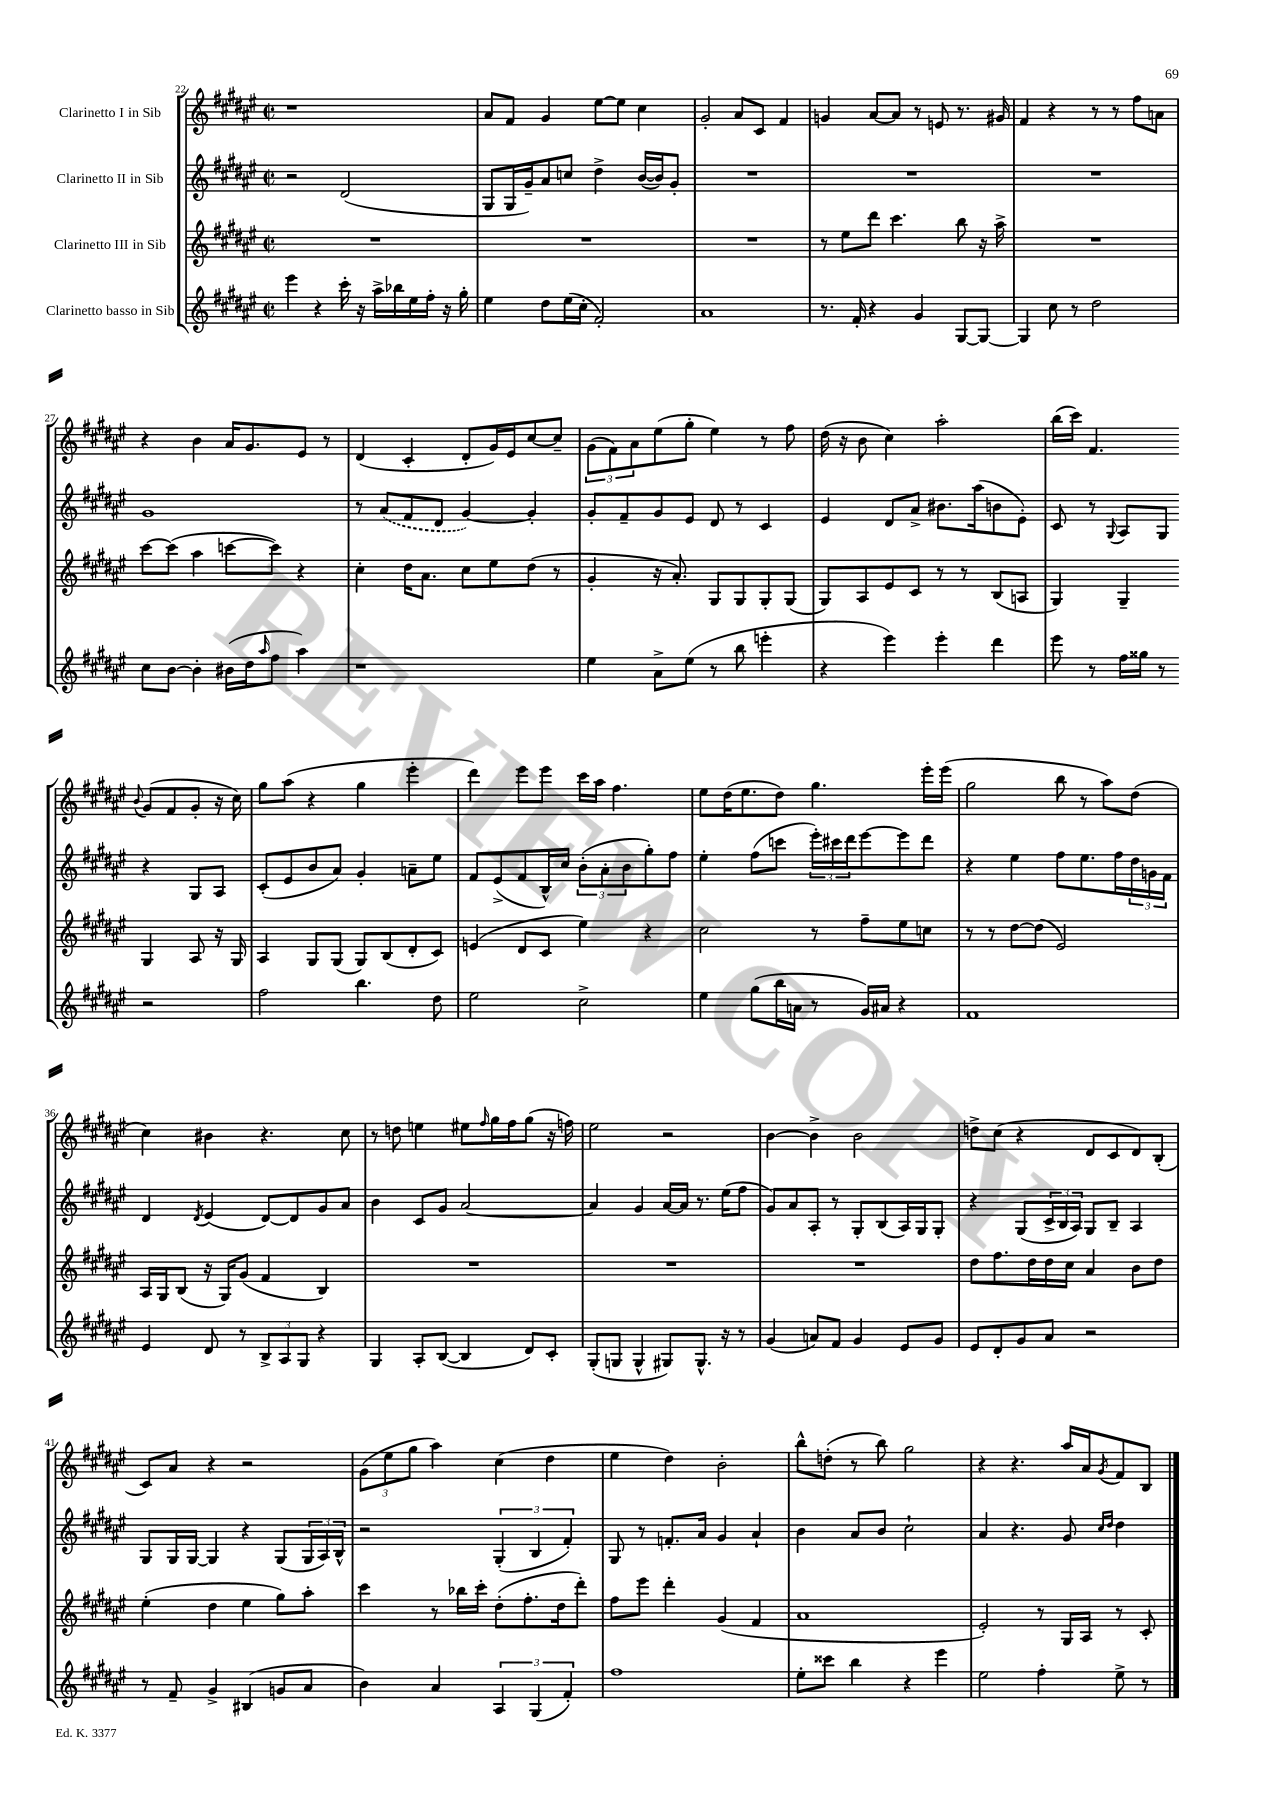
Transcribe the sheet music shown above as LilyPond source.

<<
\new StaffGroup <<
\new Staff = "s0" \with { instrumentName = "Clarinetto I in Sib" } {
    \clef treble \key fis \major \defaultTimeSignature \time 2/2
    r1 |
    ais'8 fis'8 gis'4 eis''8~ eis''8 cis''4 |
    gis'2-. ais'8 cis'8 fis'4 |
    g'4 ais'8~ ais'8 r8 e'8 r8. gis'16 |
    fis'4 r4 r8 r8 fis''8 a'8 |
    r4 b'4 ais'16 gis'8. eis'8 r8 |
    dis'4( cis'4-. dis'8-. gis'16) eis'16 cis''8~ cis''8-- |
    \tuplet 3/2 { gis'8( fis'8) ais'8 } eis''8( gis''8-. eis''4) r8 fis''8 |
    dis''16( r16 b'8 cis''4) ais''2-. |
    b''16( cis'''16) fis'4. \appoggiatura { b'8 } gis'8( fis'8 gis'8-. r16 cis''16) |
    gis''8 ais''8( r4 gis''4 eis'''4-. |
    dis'''4) eis'''8 eis'''8 cis'''16 ais''16 fis''4. |
    eis''8 dis''16( eis''8. dis''8) gis''4. eis'''16-. eis'''16( |
    gis''2 b''8 r8 ais''8) dis''8( |
    cis''4) bis'4 r4. cis''8 |
    r8 d''8 e''4 eis''8 \grace { fis''16 } gis''16 fis''16 gis''8( r16 f''16) |
    eis''2 r2 |
    b'4~ b'4-> b'2 |
    d''8-> cis''8( r4 dis'8 cis'8 dis'8) b8-.( |
    cis'8) ais'8 r4 r2 |
    \tuplet 3/2 { gis'8( eis''8 gis''8 } ais''4) cis''4( dis''4 |
    eis''4 dis''4) b'2-. |
    b''8-^ d''8-.( r8 b''8) gis''2 |
    r4 r4. ais''16 ais'16 \acciaccatura { gis'8 } fis'8 b8 \bar "|." |
}
\new Staff = "s1" \with { instrumentName = "Clarinetto II in Sib" } {
    \clef treble \key fis \major \defaultTimeSignature \time 2/2
    r2 dis'2( |
    gis8 gis16 gis'16--) ais'8 c''8 dis''4-> b'16~( b'16) gis'8-. |
    R1 |
    R1 |
    R1 |
    gis'1 |
    r8 \once \slurDashed ais'8( fis'8 dis'8 gis'4~) gis'4-. |
    gis'8-. fis'8-- gis'8 eis'8 dis'8 r8 cis'4 |
    eis'4 dis'8 ais'8-> bis'8. ais''16( b'8 eis'8-.) |
    cis'8 r8 \appoggiatura { gis8 } ais8 gis8 r4 gis8 ais8 |
    cis'8-.( eis'8 b'8 ais'8) gis'4-. a'8-- eis''8 |
    fis'8 eis'8->( fis'8 b16-^) cis''16 \tuplet 3/2 { b'8-.( ais'8-. b'8 } gis''8-.) fis''8 |
    eis''4-. fis''8( c'''8 \tuplet 3/2 { eis'''16-.) cis'''16 dis'''16 } eis'''8~ eis'''8 dis'''8 |
    r4 eis''4 fis''8 eis''8. fis''16 \tuplet 3/2 { dis''16 g'16 fis'16 } |
    dis'4 \acciaccatura { dis'8 } eis'4( dis'8~) dis'8 gis'8 ais'8 |
    b'4 cis'8 gis'8 ais'2~ |
    ais'4 gis'4 ais'16~ ais'16 r8. eis''16( fis''8 |
    gis'8) ais'8 ais8-. r8 gis8-. b8( ais16) gis16 gis8-. |
    r4 gis8( \tuplet 3/2 { cis'16-> b16 ais16) } gis8 b8-- ais4 |
    gis8 gis16 gis16~ gis4 r4 gis8( \tuplet 3/2 { gis16 ais16) b16-^ } |
    r2 \tuplet 3/2 { gis4-.( b4 fis'4-.) } |
    gis8 r8 f'8.-. ais'16 gis'4 ais'4-! |
    b'4 ais'8 b'8 cis''2-! |
    ais'4 r4. gis'8 \grace { cis''16 dis''16 } dis''4 \bar "|." |
}
\new Staff = "s2" \with { instrumentName = "Clarinetto III in Sib" } {
    \clef treble \key fis \major \defaultTimeSignature \time 2/2
    R1 |
    R1 |
    R1 |
    r8 eis''8 dis'''8 cis'''4. b''8 r16 ais''16-> |
    R1 |
    cis'''8~ cis'''8( ais''4 c'''8~ c'''8) r4 |
    cis''4-. dis''16 ais'8. cis''8 eis''8 dis''8( r8 |
    gis'4-. r16 ais'8.-.) gis8 gis8 gis8-. gis8( |
    gis8) ais8 eis'8 cis'8 r8 r8 b8( a8 |
    gis4) gis4-- gis4 ais8 r16 gis16 |
    ais4 gis8 gis8( gis8) b8( dis'8-. cis'8) |
    e'4( dis'8 cis'8 eis''4) r4 |
    cis''2 r8 fis''8-- eis''8 c''8 |
    r8 r8 dis''8~ dis''8( eis'2) |
    ais16 gis16 b8( r16 gis16) gis'8( fis'4 b4) |
    R1 |
    R1 |
    R1 |
    dis''8 fis''8. dis''16 dis''16 cis''16 ais'4 b'8 dis''8 |
    eis''4-.( dis''4 eis''4 gis''8) ais''8-. |
    cis'''4 r8 bes''16 cis'''16-. dis''8-.( fis''8.-. dis''16 dis'''8-.) |
    fis''8 eis'''8 dis'''4-. gis'4( fis'4 |
    ais'1 |
    eis'2-.) r8 gis16 ais16 r8 cis'8-. \bar "|." |
}
\new Staff = "s3" \with { instrumentName = "Clarinetto basso in Sib" } {
    \clef treble \key fis \major \defaultTimeSignature \time 2/2
    eis'''4 r4 cis'''16-. r16 ais''16-> bes''16 eis''16 fis''16-. r16 gis''16-. |
    eis''4 dis''8 eis''16( cis''16-. fis'2-.) |
    ais'1 |
    r8. fis'16-. r4 gis'4 gis8~ gis8~ |
    gis4 cis''8 r8 dis''2 |
    cis''8 b'8~ b'4-. bis'16( dis''16 \grace { ais''16 } fis''8 ais''4) |
    r1 |
    eis''4 ais'8-> eis''8( r8 b''8 e'''4-. |
    r4 eis'''4) eis'''4-. dis'''4 |
    eis'''8 r8 fis''16 gisis''16 r8 r2 |
    fis''2 b''4. dis''8 |
    eis''2 cis''2-> |
    eis''4 gis''8( b''16 a'16 r8 gis'16) ais'16 r4 |
    fis'1 |
    eis'4 dis'8 r8 \tuplet 3/2 { b8-> ais8 gis8 } r4 |
    gis4 ais8-. b8~( b4 dis'8) cis'8-. |
    gis8-.( g8 g4-^ gis8) gis8.-^ r16 r8 |
    gis'4( a'8) fis'8 gis'4 eis'8 gis'8 |
    eis'8 dis'8-. gis'8 ais'8 r2 |
    r8 fis'8-- gis'4-> bis4( g'8 ais'8 |
    b'4) ais'4 \tuplet 3/2 { ais4 gis4( fis'4-.) } |
    fis''1 |
    eis''8-. cisis'''8 b''4 r4 eis'''4 |
    eis''2 fis''4-. eis''8-> r8 \bar "|." |
}
>>
>>
\layout { \context { \Score currentBarNumber = #22 } }
